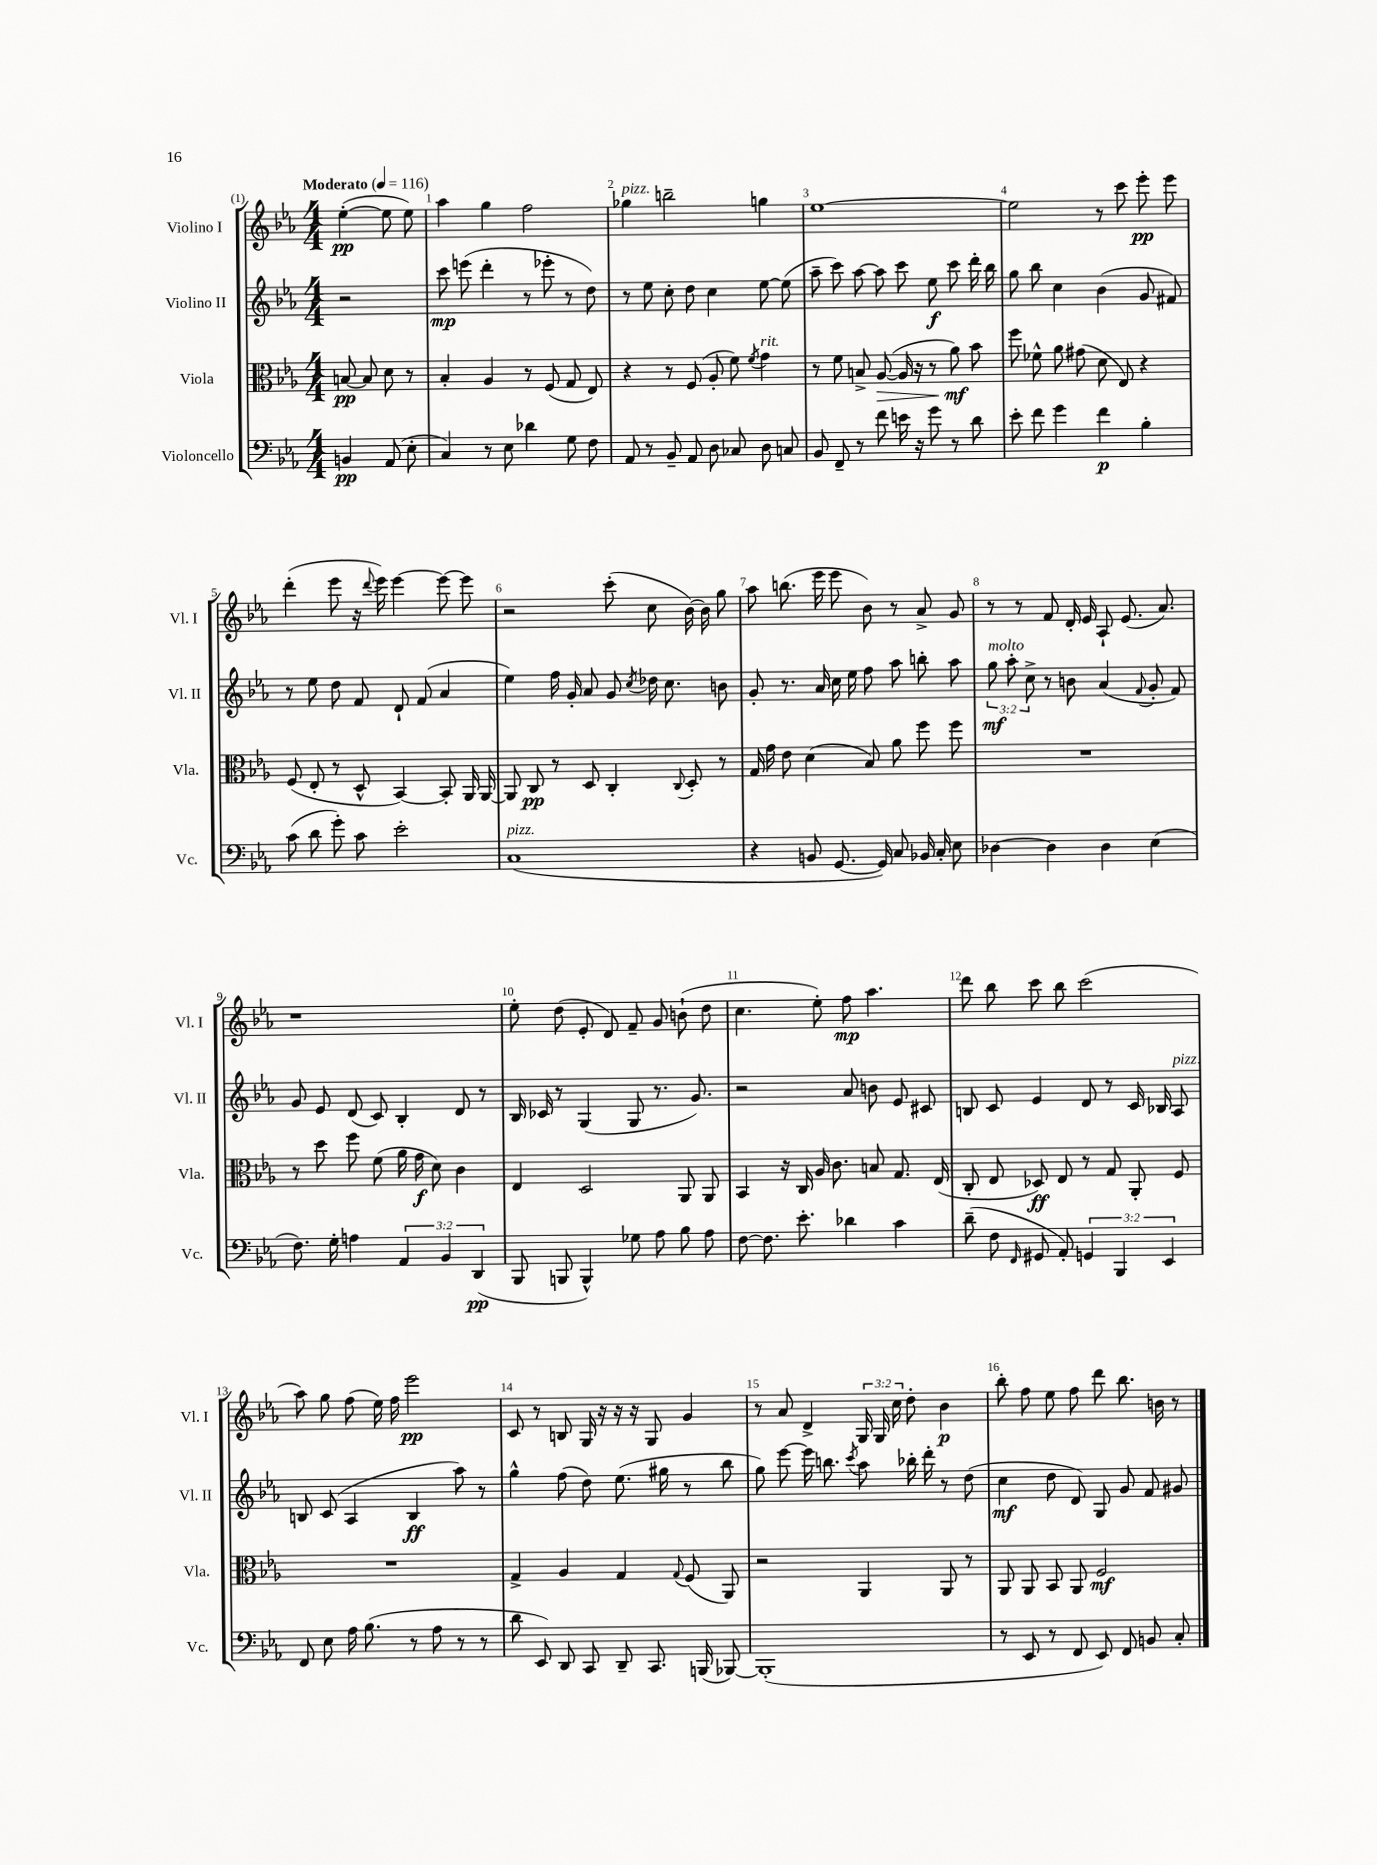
<<
\new StaffGroup <<
\new Staff = "s0" \with { instrumentName = "Violino I" shortInstrumentName = "Vl. I" } {
    \clef treble \key ees \major \numericTimeSignature \time 4/4 \override Staff.TupletNumber.text = #tuplet-number::calc-fraction-text \partial 2 \tempo "Moderato" 4 = 116
    \autoBeamOff ees''4~-.\pp( ees''8 ees''8) |
    aes''4 g''4 f''2 |
    ges''4^\markup { \italic "pizz." } b''2-- g''4 |
    ees''1~ |
    ees''2 r8 c'''8 ees'''8-.\pp ees'''8 |
    d'''4-.( ees'''8 r16 \appoggiatura { d'''8 } ees'''16) ees'''4~ ees'''8~ ees'''8 |
    r2 c'''8-.( c''8 bes'16~) bes'16 g''8 |
    aes''8 b''8.( ees'''16 ees'''8 bes'8) r8 aes'8-> g'8 |
    r8 r8 f'8 d'16-. ees'16 aes8-! ees'8.( aes'8.) |
    r1 |
    ees''8-. d''8( ees'8-. d'8) f'8-- g'8 b'8-!( d''8 |
    c''4. ees''8-.) f''8\mp aes''4. |
    d'''8 bes''8 c'''8 bes''8 c'''2( |
    aes''8) g''8 f''8( ees''16) f''16 ees'''2\pp |
    c'8 r8 b8 g16 r16 r16 r16 g8 g'4 |
    r8 aes'8 d'4-> \tuplet 3/2 { g16 g16 c''16 } d''8-. bes'4\p |
    bes''8-. f''8 ees''8 f''8 d'''8 bes''8. b'16 r8 \bar "|." |
}
\new Staff = "s1" \with { instrumentName = "Violino II" shortInstrumentName = "Vl. II" } {
    \clef treble \key ees \major \numericTimeSignature \time 4/4 \override Staff.TupletNumber.text = #tuplet-number::calc-fraction-text \partial 2
    \autoBeamOff r2 |
    c'''8\mp e'''8( d'''4-. r8 ees'''8-. r8 d''8) |
    r8 ees''8 c''8-. d''8 c''4 ees''8~ ees''8( |
    aes''8-- c'''8) aes''8~ aes''8 c'''8 ees''8\f c'''8 d'''16-. bes''16 |
    g''8 bes''8 c''4 bes'4( g'8 fis'8) |
    r8 ees''8 d''8 f'8 d'8-! f'8( aes'4 |
    ees''4) f''16 g'16-. aes'8 g'8 \acciaccatura { c''8 } des''16 c''8. b'8 |
    g'8-. r8. aes'16 c''16 ees''16 f''8 aes''8 b''8-. aes''8 |
    \tuplet 3/2 { g''8\mf^\markup { \italic "molto" } aes''8-. c''8-> } r8 b'8 aes'4( \appoggiatura { f'8 } g'8-. f'8) |
    g'8 ees'8 d'8( c'8) bes4-. d'8 r8 |
    bes16 ces'16 r8 g4( g8 r8. g'8.) |
    r2 aes'8 b'8 ees'8 cis'8 |
    b8 c'8 ees'4 d'8 r8 c'16 bes16 aes8^\markup { \italic "pizz." } |
    b8 c'8( aes4 b4\ff aes''8) r8 |
    g''4-^ f''8( d''8) ees''8.( gis''16 r8 bes''8 |
    g''8) ees'''8~ ees'''16 b''8. \acciaccatura { c'''8 } aes''8 bes''16-. d'''16-. r8 d''8( |
    c''4\mf d''8 d'8) g8 g'8 f'8 gis'8 \bar "|." |
}
\new Staff = "s2" \with { instrumentName = "Viola" shortInstrumentName = "Vla." } {
    \clef alto \key ees \major \numericTimeSignature \time 4/4 \partial 2
    \autoBeamOff b8~\pp b8 d'8 r8 |
    bes4-. aes4 r8 f8( g8 ees8) |
    r4 r8 f8( aes8-. f'8) \acciaccatura { f'8 } g'4^\markup { \italic "rit." } |
    r8 f'8 b8-> aes8~\>( aes16 r16 r8 aes'8\mf\!) bes'8 |
    f''8 fes'8-^ aes'8 gis'8( d'8 ees8) r4 |
    f8( ees8-. r8 d8-^ bes,4~) bes,8-. aes,16 aes,16~ |
    aes,8 c8\pp r8 d8 c4-. \appoggiatura { c8 } d8-. r8 |
    g16 g'16 ees'8 d'4( bes8) aes'8 f''8 f''8 |
    R1 |
    r8 d''8 f''8 f'8( aes'16 g'16\f d'8) c'4 |
    ees4 d2 aes,8 aes,8 |
    bes,4 r16 c16 aes16 c'8. b8 g8. ees16( |
    c8-. ees8 des8\ff) ees8 r8 g8 aes,8-. f8 |
    R1 |
    g4-> aes4 g4 \appoggiatura { g8 } f8( aes,8) |
    r2 aes,4 aes,8 r8 |
    aes,8 aes,8 bes,8 aes,8 f2\mf \bar "|." |
}
\new Staff = "s3" \with { instrumentName = "Violoncello" shortInstrumentName = "Vc." } {
    \clef bass \key ees \major \numericTimeSignature \time 4/4 \override Staff.TupletNumber.text = #tuplet-number::calc-fraction-text \partial 2
    \autoBeamOff b,4\pp aes,8( ees8-. |
    c4) r8 ees8 des'4 g8 f8 |
    aes,8 r8 bes,8-- aes,8 d8 ces8 d8 c8 |
    bes,8 f,8-- r8 f'8 e'16 r16 g'8 r8 d'8 |
    ees'8-. f'8 g'4 f'4\p bes4-. |
    c'8( d'8 g'8-.) c'8 ees'2-. |
    c1^\markup { \italic "pizz." }( |
    r4 b,8 g,8.~ g,16) c8 bes,16 c16-. ees8 |
    des4~ des4 des4 ees4( |
    f8.) g16-. a4 \tuplet 3/2 { aes,4 bes,4 d,4\pp( } |
    bes,,8 b,,8 b,,4-^) ges8 aes8 bes8 aes8 |
    f8~ f8. ees'8.-. des'4 c'4 |
    d'8--( f8 \grace { f,16 } gis,8 aes,8-.) \tuplet 3/2 { g,4 bes,,4 ees,4 } |
    f,8 ees8 aes16 bes8.( r8 aes8 r8 r8 |
    d'8 ees,8) d,8 c,8 d,8-- c,8. b,,16( bes,,8~) |
    bes,,1-.( |
    r8 ees,8 r8 f,8 ees,8) f,8 b,8 c8-. \bar "|." |
}
>>
>>
\layout { \context { \Score \override BarNumber.break-visibility = ##(#f #t #t) barNumberVisibility = #all-bar-numbers-visible } }
